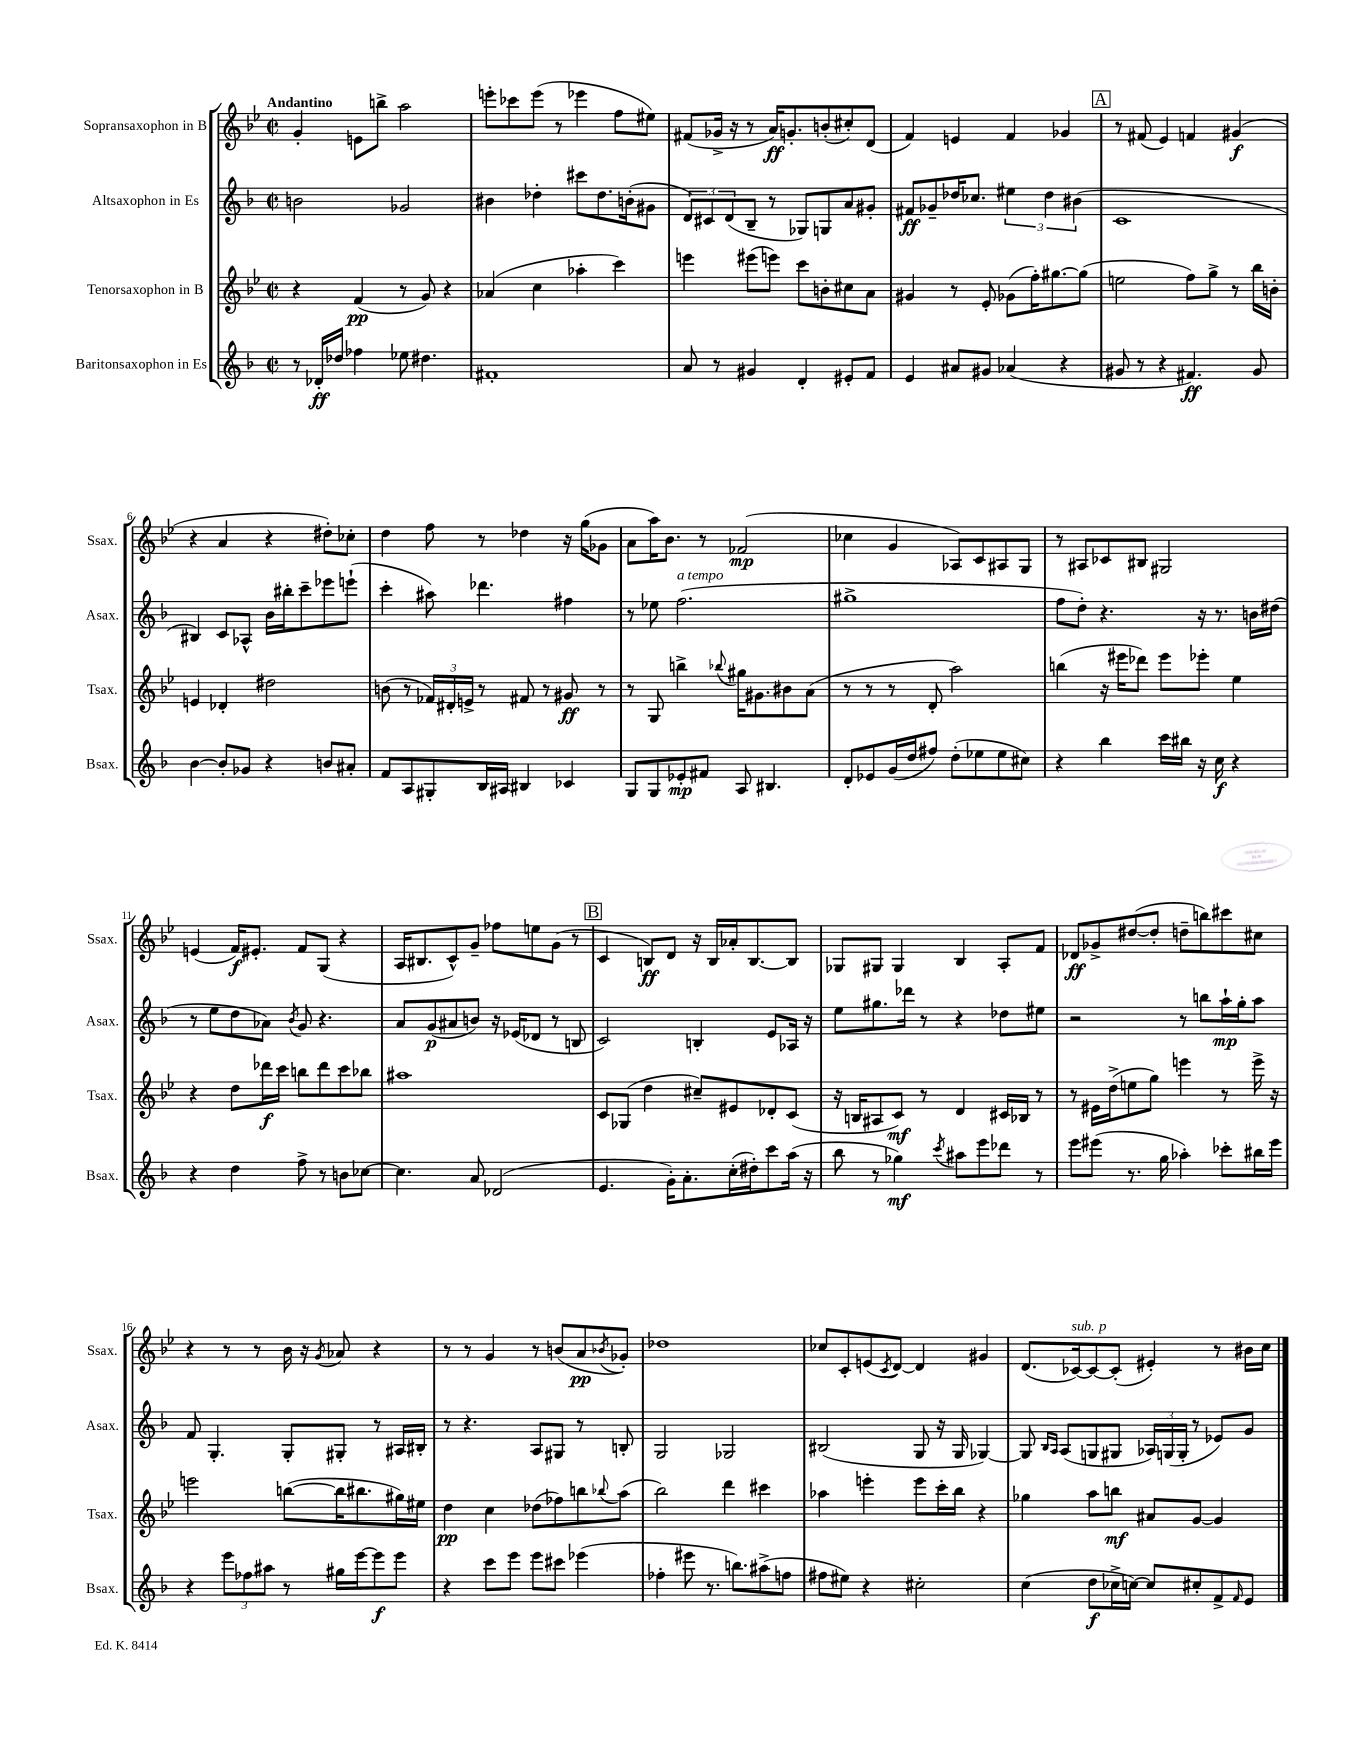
<<
\new StaffGroup <<
\new Staff = "s0" \with { instrumentName = "Sopransaxophon in B" shortInstrumentName = "Ssax." } {
    \clef treble \key bes \major \defaultTimeSignature \time 2/2 \tempo "Andantino"
    g'4-. e'8 b''8-> a''2 |
    e'''8-. ces'''8 e'''8( r8 ees'''4 f''8 eis''8) |
    fis'8( ges'16-> r16 r8 a'16\ff) g'8.-. b'8-.( cis''8-.) d'8( |
    f'4) e'4 f'4 ges'4 |
    \mark \markup { \box "A" } r8 fis'8( ees'4) f'4 gis'4\f( |
    r4 a'4 r4 dis''8-.) ces''8-. |
    d''4 f''8 r8 des''4 r16 g''16( ges'8 |
    a'8 a''16) bes'8. r8 fes'2\mp( |
    ces''4 g'4 aes8) c'8 ais8 g8 |
    r8 ais8 ces'8 bis8 gis2 |
    e'4( f'16\f) eis'8.-. f'8 g8( r4 |
    a16 bis8. c'8-^) g'8-- fes''8 e''8 g'8( r8 |
    \mark \markup { \box "B" } c'4 b8\ff) d'8 r16 b16 aes'16-. b8.~ b8 |
    ges8 gis8 gis4 bes4 a8-. f'8 |
    des'8\ff ges'8-> dis''8~( dis''8-. d''8-- b''8) cis'''8 cis''8 |
    r4 r8 r8 bes'16 r16 \acciaccatura { g'8 } aes'8 r4 |
    r8 r8 g'4 r8 b'8( a'8\pp \acciaccatura { bes'8 } ges'8-.) |
    des''1 |
    ces''8 c'8-. e'8( \acciaccatura { c'8 } d'8~) d'4 gis'4 |
    d'8.( ces'16~^\markup { \italic "sub. p" }) ces'8~ ces'8-.( eis'4-.) r8 bis'16 c''16 \bar "|." |
}
\new Staff = "s1" \with { instrumentName = "Altsaxophon in Es" shortInstrumentName = "Asax." } {
    \clef treble \key f \major \defaultTimeSignature \time 2/2
    b'2 ges'2 |
    bis'4 des''4-. cis'''8 des''8. b'16-.( gis'8 |
    \tuplet 3/2 { d'8) cis'8 d'8( } bes8-- r8 ges8) g8 a'8 gis'8-. |
    fis'8\ff ges'8-- des''16 ces''8. \tuplet 3/2 { eis''4 des''4 bis'4( } |
    \mark \markup { \box "A" } c'1 |
    bis4) c'8 aes8-^ bes'16 bis''16-. c'''8-- ees'''8 e'''8-!( |
    c'''4-. ais''8) des'''4. fis''4 |
    r8 ees''8 f''2.^\markup { \italic "a tempo" }( |
    gis''1-> |
    f''8 d''8-.) r4. r16 r8. b'16 dis''16( |
    r8 e''8 d''8 aes'8) \acciaccatura { bes'8 } g'8 r4. |
    a'8 g'8\p( ais'8 b'8) r16 ees'16( des'8 r8 b8 |
    \mark \markup { \box "B" } c'2) b4-. e'8 aes16 r16 |
    e''8 gis''8. des'''16 r8 r4 des''8 eis''8 |
    r2 r8 b''8 a''16-!\mp g''16-. a''8 |
    f'8 g4.-. g8-. gis8-. r8 ais16 bis16-. |
    r8 r4. a8 gis8 r8 b8-. |
    g2 ges2 |
    bis2( g8 r16 g16 ges4~) |
    ges8 \grace { bes16 a16 } a8( g8 gis8 \tuplet 3/2 { aes16) g16( g16-. } r8 ees'8) g'8 \bar "|." |
}
\new Staff = "s2" \with { instrumentName = "Tenorsaxophon in B" shortInstrumentName = "Tsax." } {
    \clef treble \key bes \major \defaultTimeSignature \time 2/2
    r4 f'4\pp( r8 g'8) r4 |
    aes'4( c''4 aes''4-. c'''4) |
    e'''4 eis'''8( e'''8) c'''8 b'8-. cis''8 a'8 |
    gis'4 r8 ees'8-. ges'8( f''16-.) gis''8.~ gis''8( |
    \mark \markup { \box "A" } e''2 f''8) g''8-> r8 bes''16 b'16-. |
    e'4 des'4-. dis''2 |
    b'8( r8 \tuplet 3/2 { fes'16) dis'16-. e'16-> } r8 fis'8 r8 gis'8\ff r8 |
    r8 g8 b''4-> \appoggiatura { bes''8 } gis''16 gis'8. bis'8 a'8( |
    r8 r8 r8 d'8-. a''2) |
    b''4( r16 eis'''16 des'''8) eis'''8 ees'''8-. ees''4 |
    r4 d''8 des'''16\f c'''16 b''8 des'''8 c'''8 bes''8 |
    ais''1 |
    \mark \markup { \box "B" } c'8 ges8( d''4 cis''8--) eis'8 des'8-. c'8( |
    r16 b16 ais8 c'8\mf) r8 d'4 cis'16 bes16 r8 |
    r8 eis'16 d''16->( e''8 g''8) e'''4 r8 e'''16-> r16 |
    e'''2 b''8~( b''16 bis''8. gis''16) eis''16 |
    d''4\pp c''4 des''8( fes''8) b''8 \appoggiatura { bes''8 } a''8( |
    bes''2) d'''4 cis'''4 |
    aes''4 e'''4-. e'''8 c'''16-. bes''16 r4 |
    ges''4 a''8 b''8\mf ais'8 g'8~ g'4 \bar "|." |
}
\new Staff = "s3" \with { instrumentName = "Baritonsaxophon in Es" shortInstrumentName = "Bsax." } {
    \clef treble \key f \major \defaultTimeSignature \time 2/2
    r8 des'16-.\ff des''16 fes''4 ees''8 dis''4. |
    fis'1-. |
    a'8 r8 gis'4 d'4-. eis'8-. f'8 |
    e'4 ais'8 gis'8 aes'4( r4 |
    \mark \markup { \box "A" } gis'8 r8 r4 fis'4.\ff) gis'8 |
    bes'4~ bes'8-. ges'8 r4 b'8 ais'8-. |
    f'8 a8 gis8-. bes16 ais16 bis4 ces'4 |
    g8 g8 ees'8-.\mp fis'8 a8 bis4. |
    d'8-. ees'8 g'16( d''16 fis''8) d''8-.( ees''8 ees''8 cis''8) |
    r4 bes''4 c'''16 bis''16 r16 c''16\f r4 |
    r4 d''4 f''8-> r8 b'8 ces''8~ |
    ces''4. a'8 des'2( |
    \mark \markup { \box "B" } e'4. g'16-.) a'8.-. c''16-.( dis''16-.) c'''8 a''16( r16 |
    bes''8 r8 ges''4\mf) \acciaccatura { c'''8 } ais''8 e'''8 des'''8 r8 |
    e'''8 eis'''8( r8. g''16 aes''4-.) ces'''8-. bis''16 eis'''16 |
    r4 \tuplet 3/2 { e'''8 fes''8 ais''8 } r8 gis''16 e'''16~ e'''8\f e'''8 |
    r4 c'''8 e'''8 e'''8 cis'''8 ees'''4( |
    fes''4-. eis'''8 r8. b''8.) ais''8->( f''8 |
    fis''8 eis''8) r4 cis''2-. |
    c''4( d''8\f ces''16-> c''16~) c''8 cis''8-. f'8-> \grace { f'16 } e'8 \bar "|." |
}
>>
>>
